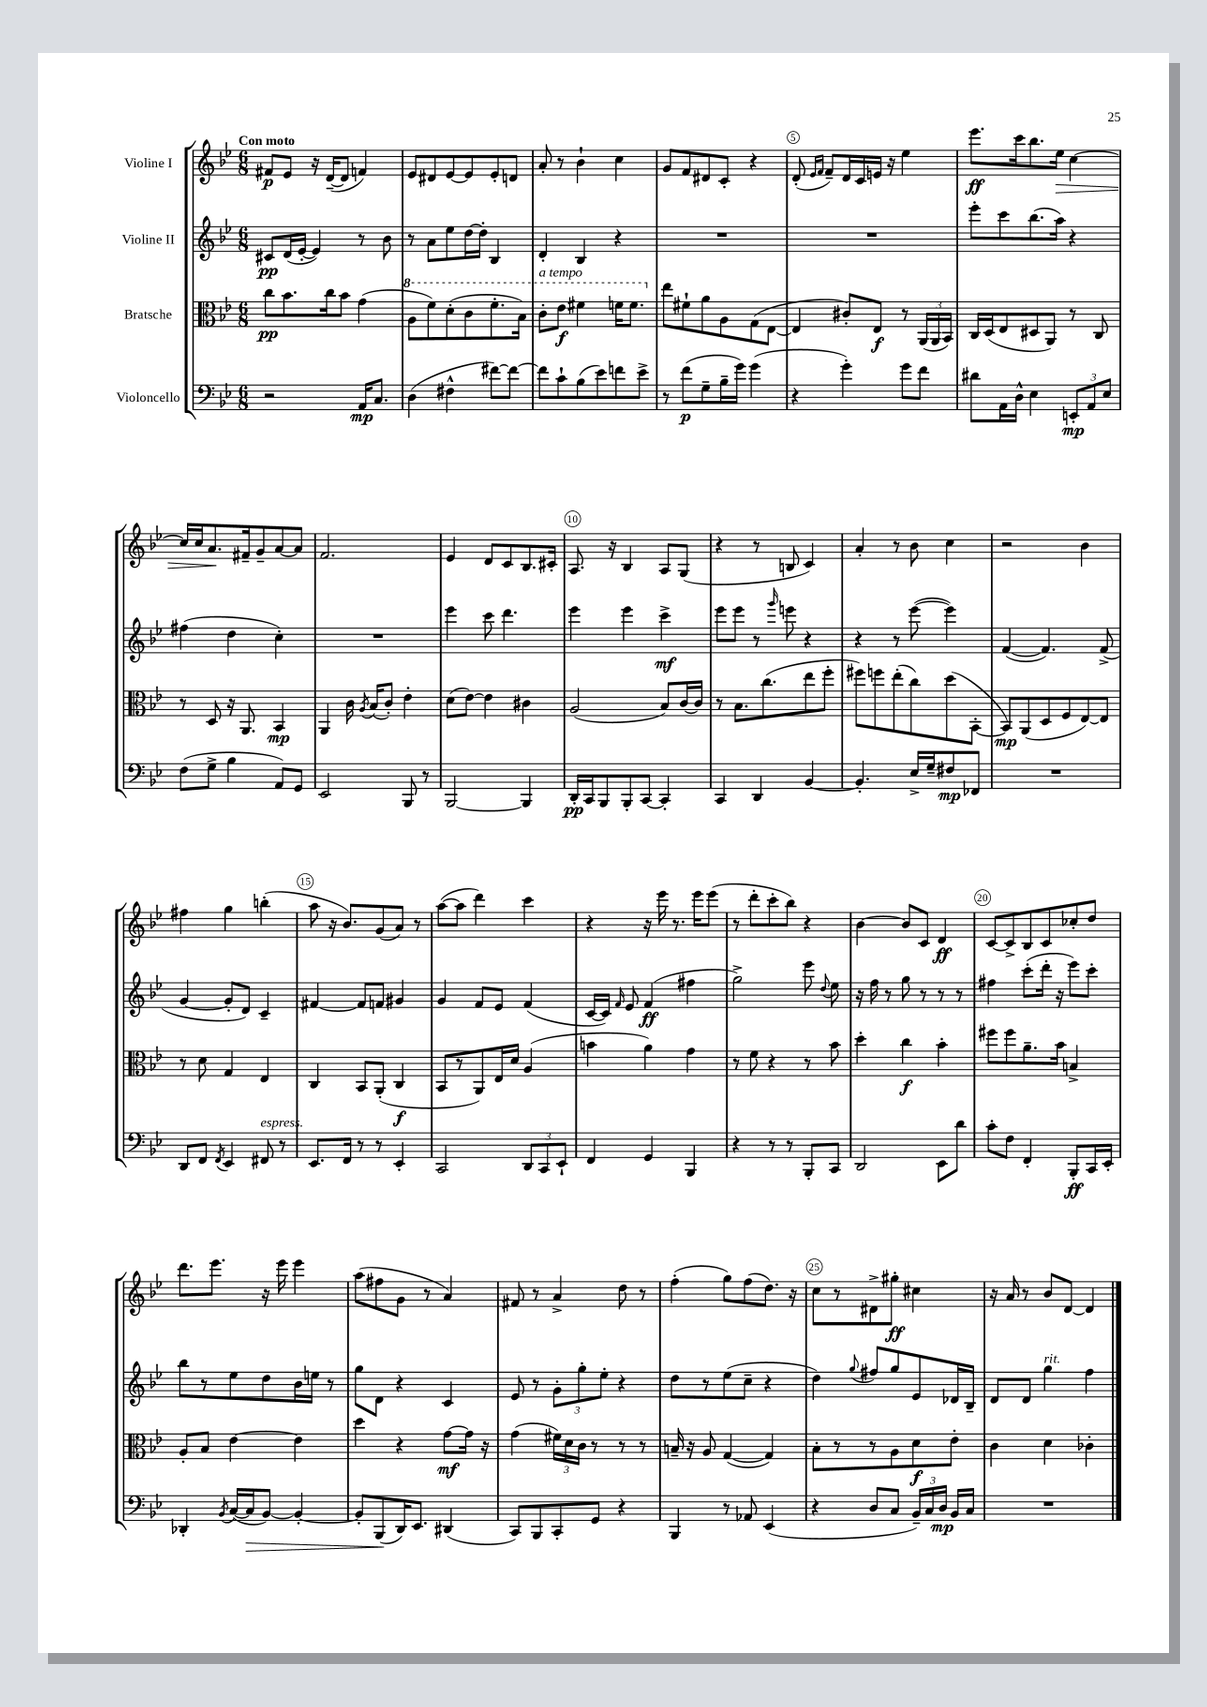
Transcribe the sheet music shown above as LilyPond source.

<<
\new StaffGroup <<
\new Staff = "s0" \with { instrumentName = "Violine I" } {
    \clef treble \key bes \major \numericTimeSignature \time 6/8 \tempo "Con moto"
    \autoBeamOff fis'8[\p ees'8] r16 d'16[~--( d'8] f'4) |
    ees'8[ dis'8 ees'8~ ees'8 ees'8-. d'8] |
    a'8-. r8 bes'4-! c''4 |
    g'8[ f'8 dis'8 c'8]-. r4 |
    d'8-.( \grace { ees'16[ f'16] } f'8[--) d'16 c'16 e'16] r16 ees''4 |
    ees'''8.[\ff c'''16 bes''8. ees''16]\> c''4~ |
    c''16[ c''16 a'8.\! fis'16-- g'8-- a'8~ a'8] |
    f'2. |
    ees'4 d'8[ c'8 bes8. cis'16]-. |
    a8. r16 bes4 a8[ g8]( |
    r4 r8 b8 c'4) |
    a'4-. r8 bes'8 c''4 |
    r2 bes'4 |
    fis''4 g''4 b''4-.( |
    a''8 r16 bes'8.[) g'8( a'8]) r8 |
    a''8[~( a''8] d'''4) c'''4 |
    r4 r16 ees'''16 r8. ees'''16[ ees'''8]( |
    r8 d'''8[-. c'''8-. bes''8]) r4 |
    bes'4~ bes'8[ c'8] d'4\ff |
    c'8[~ c'8-> bes8 c'8 ces''8-. d''8] |
    d'''8.[ ees'''8.] r16 ees'''16 ees'''4 |
    a''8[( fis''8 g'8] r8 a'4) |
    fis'8 r8 a'4-> d''8 r8 |
    f''4-.( g''8[) f''8( d''8.]) r16 |
    c''8[ r8 dis'8-> gis''8]-.\ff cis''4 |
    r16 a'16 r8 bes'8[ d'8]~ d'4 \bar "|." |
}
\new Staff = "s1" \with { instrumentName = "Violine II" } {
    \clef treble \key bes \major \numericTimeSignature \time 6/8
    \autoBeamOff cis'8[\pp d'16( ees'16]~-. ees'4) r8 bes'8 |
    r8 a'8[ ees''8 d''16~ d''16]-. bes4 |
    d'4-. bes4 r4 |
    R2. |
    R2. |
    ees'''8[-. c'''8 bes''8.( a''16]) r4 |
    fis''4( d''4 c''4-.) |
    R2. |
    ees'''4 c'''8 d'''4. |
    ees'''4 ees'''4 c'''4->\mf |
    ees'''8[ ees'''8] r8 \grace { g'''16 } e'''8 r4 |
    r4 r8 ees'''8~( ees'''4) |
    f'4~( f'4.) f'8->( |
    g'4~ g'8[-. d'8]) c'4-- |
    fis'4~ fis'8[ f'8] gis'4 |
    g'4 f'8[ ees'8] f'4( |
    c'16[~ c'16]) \grace { f'16 } ees'8 f'4\ff( fis''4 |
    g''2->) ees'''8 \appoggiatura { d''8 } ees''8 |
    r16 f''16 r8 g''8 r8 r8 r8 |
    fis''4 c'''8[-.( d'''16]-. r16 ees'''8[) c'''8]-. |
    bes''8[ r8 ees''8 d''8 bes'16 e''16] r8 |
    g''8[ d'8] r4 c'4 |
    ees'8 r8 \tuplet 3/2 { g'8[-. g''8-. ees''8]-. } r4 |
    d''8[ r8 ees''8( c''8]-- r4 |
    d''4) \appoggiatura { g''8 } fis''8[ g''8 ees'8 des'16 bes16]-- |
    d'8[ d'8] g''4^\markup { \italic "rit." } f''4 \bar "|." |
}
\new Staff = "s2" \with { instrumentName = "Bratsche" } {
    \clef alto \key bes \major \numericTimeSignature \time 6/8
    \autoBeamOff c''8[\pp bes'8. c''16 bes'8] g'4( |
    \ottava #1 a'8[ f''8) d''8-.( c''8 f''8.-. bes'16]) |
    c''8[-.^\markup { \italic "a tempo" } ees''8]\f fis''4 f''16[ f''8.] \ottava #0 |
    ees''8[ fis'8-! a'8 a8 g8( ees8]~ |
    ees4 cis'8[-.) ees8]\f r8 \tuplet 3/2 { a,16[( a,16 bes,16]) } |
    c16[ d16( ees8 dis8 a,8]) r8 c8 |
    r8 d8 r16 a,8. bes,4\mp |
    a,4 c'16 \acciaccatura { a8 } bes16[( c'8]-.) ees'4-. |
    d'8[( ees'8]~) ees'4 cis'4 |
    a2( bes8[) c'16~ c'16] |
    r8 bes8.[ c''8.( ees''8 f''8]-. |
    fis''8[) f''8 ees''8-.( c''8) d''8( bes,8]~-. |
    bes,8[\mp) a,8( d8 f8 ees8~) ees8] |
    r8 d'8 g4 ees4 |
    c4 bes,8[ a,8]-.( c4\f |
    bes,8[ r8 a,8) ees16 d'16] a4( |
    b'4 a'4) g'4 |
    r8 f'8 r4 r8 bes'8 |
    d''4-. c''4\f bes'4-. |
    fis''8[ fis''8 a'8.-- bes'16] b4-> |
    a8[-. bes8] ees'4~ ees'4 |
    d''4 r4 g'8[~\mf g'16] r16 |
    g'4( \tuplet 3/2 { fis'16[) d'16 c'16] } r8 r8 r8 |
    b16-- r16 a8 g4~( g4) |
    bes8[-. r8 r8 a8 d'8\f ees'8]-. |
    c'4 d'4 ces'4-. \bar "|." |
}
\new Staff = "s3" \with { instrumentName = "Violoncello" } {
    \clef bass \key bes \major \numericTimeSignature \time 6/8
    \autoBeamOff r2 a,16[\mp c8.] |
    d4( fis4-^ fis'8[~) fis'8]~ |
    fis'8[ c'8-! bes8( ees'8) f'8 ees'8]-> |
    r8 f'8[\p( g8-- bes16-- g'16]) g'4( |
    r4 g'4-.) g'8[ f'8] |
    dis'8[ a,16 d16]-^ ees4 \tuplet 3/2 { e,8[-.\mp a,8 ees8] } |
    f8[( g8]-> bes4 a,8[) g,8] |
    ees,2 bes,,8 r8 |
    bes,,2~ bes,,4 |
    d,16[-.\pp c,16 bes,,8 bes,,8-. c,8]~ c,4-. |
    c,4 d,4 bes,4~ |
    bes,4.-. ees16[-> g16-- fis8\mp fes,8] |
    R2. |
    d,8[ f,8] \acciaccatura { f,8 } ees,4 fis,8^\markup { \italic "espress." } r8 |
    ees,8.[ f,16] r8 r8 ees,4-. |
    c,2 \tuplet 3/2 { d,8[ c,8 ees,8]-! } |
    f,4 g,4 bes,,4 |
    r4 r8 r8 bes,,8[-. c,8] |
    d,2 ees,8[ d'8] |
    c'8[-. f8] f,4-. bes,,8[-.\ff c,16 ees,16]-. |
    des,4-. \acciaccatura { bes,8 } c16[~( c16\> bes,8]~) bes,4~-. |
    bes,8[-. bes,,8\!( d,16) ees,8.] dis,4( |
    c,8[) bes,,8 c,8-. g,8] r4 |
    bes,,4 r8 aes,8 ees,4( |
    r4 d8[ c8] \tuplet 3/2 { bes,16[--) c16 d16]\mp } bes,16[ c16] |
    R2. \bar "|." |
}
>>
>>
\layout { \context { \Score \override BarNumber.break-visibility = ##(#f #t #t) barNumberVisibility = #(every-nth-bar-number-visible 5) \override BarNumber.stencil = #(make-stencil-circler 0.1 0.3 ly:text-interface::print) } }
